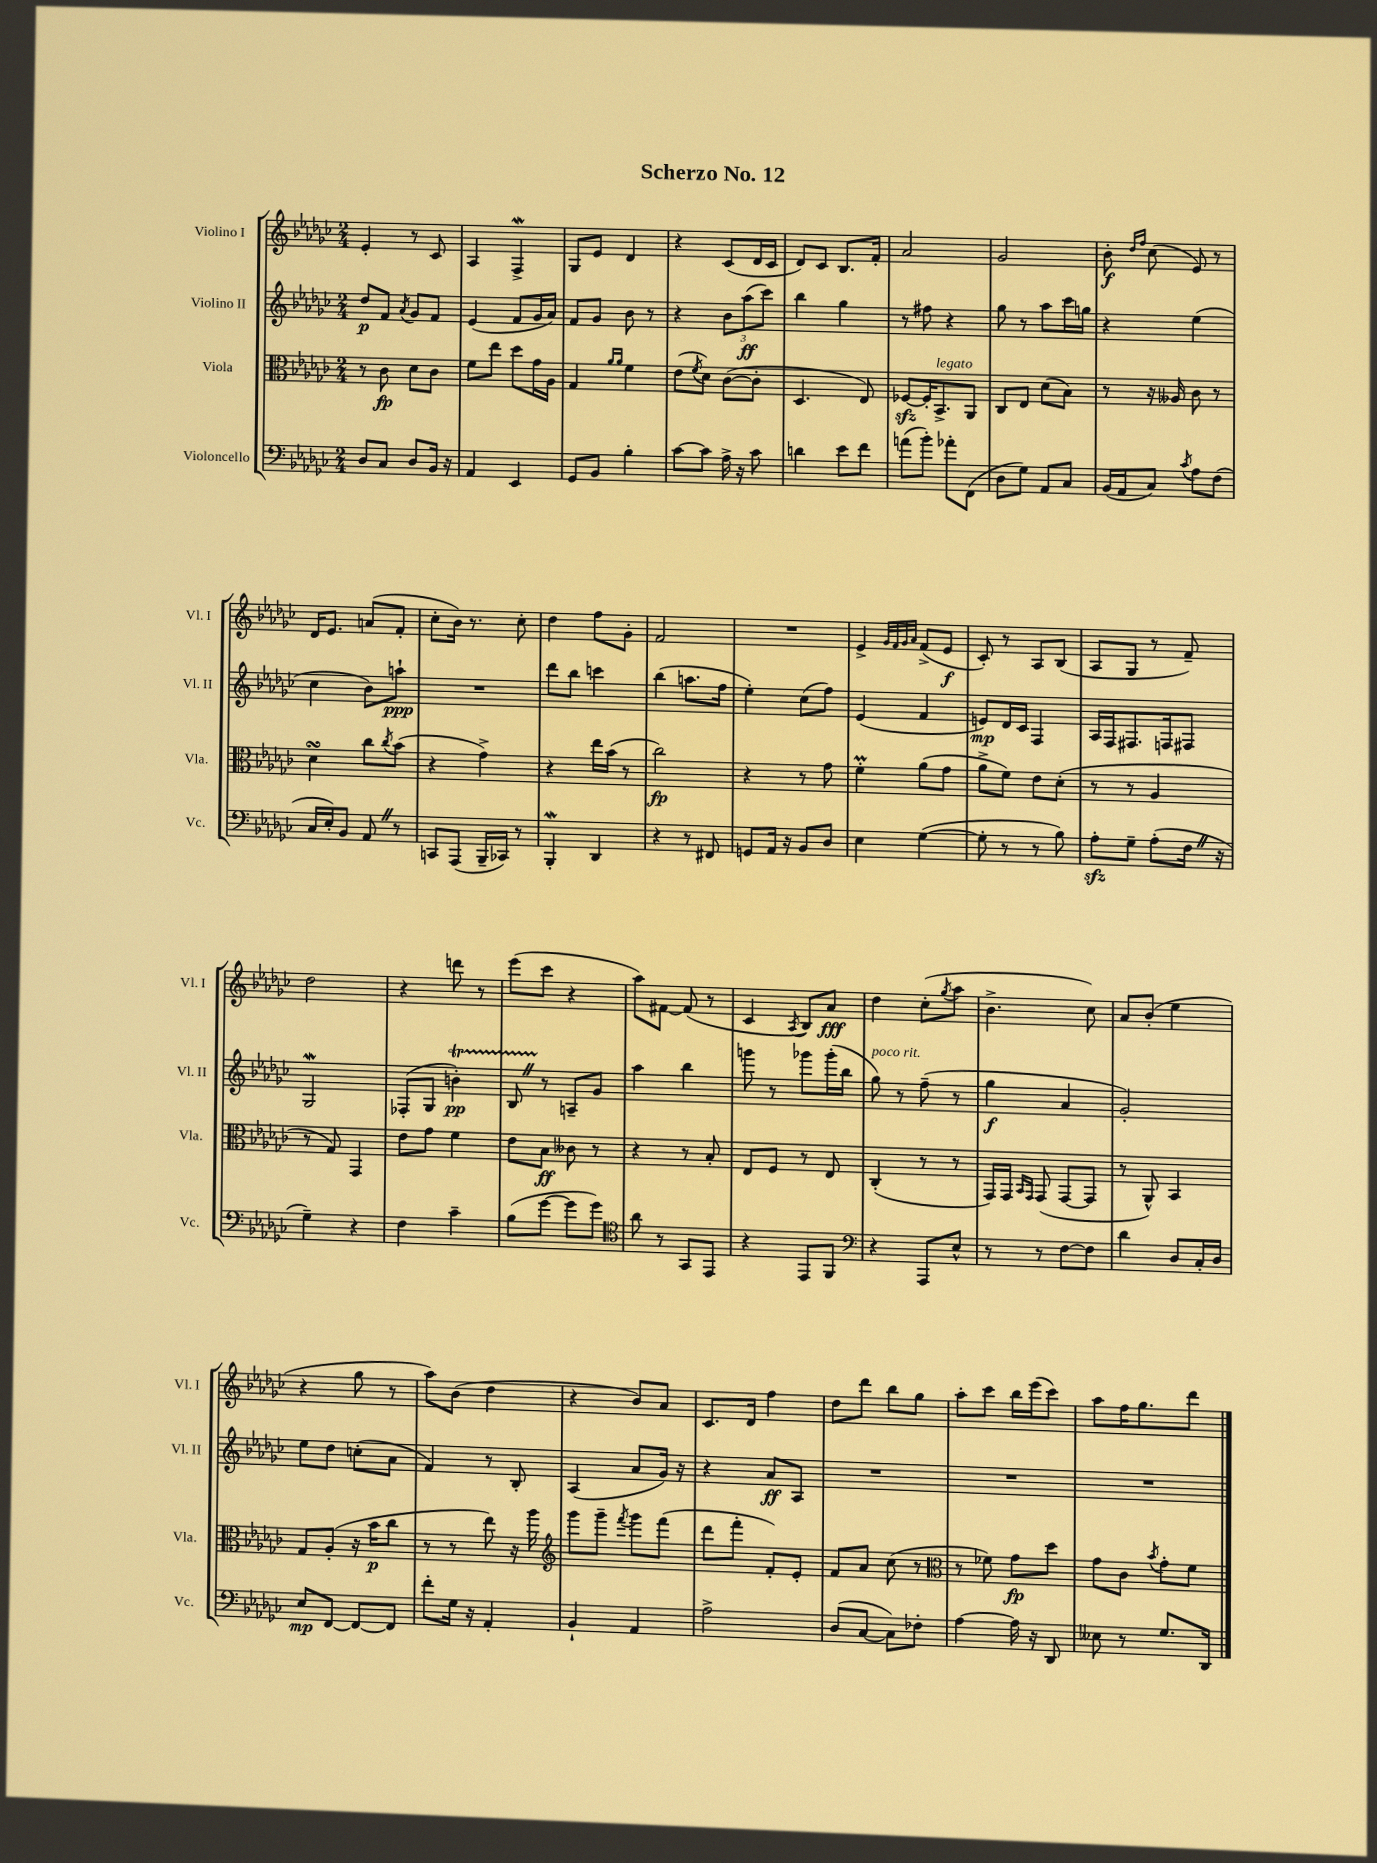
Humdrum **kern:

**kern	**kern	**kern	**kern
*staff4	*staff3	*staff2	*staff1
*clefF4	*clefC3	*clefG2	*clefG2
*k[b-e-a-d-g-c-]	*k[b-e-a-d-g-c-]	*k[b-e-a-d-g-c-]	*k[b-e-a-d-g-c-]
*M2/4	*M2/4	*M2/4	*M2/4
8D-/L	8r	8dd-/L	4e-'/
8C-/J	8c-\	8f/J	.
.	.	8qa-/	.
8D-/L	8d-\L	8g-/L	8r
16BB-/Jk	8c-\J	8f/J	8c-/
16r	.	.	.
=	=	=	=
4AA-/	8f\L	(4e-/	4A-/
.	8ee-\J	.	.
4EE-/	8dd-\L	8f/L	4F^/
.	16g-\L	16g-/L	.
.	16A-\JJ	16a-/JJ)	.
=	=	=	=
8GG-/L	4G-/	8f/L	8G-/L
8BB-/J	.	8g-/J	8e-/J
.	16qqa-/LL	.	.
.	16qqa-/JJ	.	.
4B-'\	4f\	8b-\	4d-/
.	.	8r	.
=	=	=	=
[8c-\L	(8e-\L	4r	4r
.	8qf/	.	.
8c-\]J	8d-\J)	.	.
16A-^\	([8c-\L	12b-\L	(8c-/L
16r	.	.	.
.	.	(12aa-\	.
8c-\	8c-'\]J	.	16d-/L
.	.	12ccc-\J)	.
.	.	.	16c-/JJ
=	=	=	=
4d\	4.D-/	4bb-\	8d-/L)
.	.	.	8c-/J
8e-\L	.	4gg-\	8.B-/L
8f\J	8E-/)	.	.
.	.	.	16f'/Jk
=	=	=	=
(8a\L	[8F-/L	8r	2a-/
8b-'\J)	16F-'/]K	8ff#\	.
.	8.BB-^/	.	.
8a-'\L	.	4r	.
(8FF\J	8AA-/J	.	.
=	=	=	=
8D-\L	8C-/L	8gg-\	2g-/
8G-\J)	8E-/J	8r	.
8AA-/L	(8d-\L	8aa-\L	.
8C-/J	8B-\J)	16ccc-\L	.
.	.	16gg\JJ	.
=	=	=	=
(16BB-/LL	8r	4r	8b-'\
16AA-/J	.	.	.
.	.	.	16qqdd-/LL
.	.	.	16qqff/JJ
8C-/J)	16r	.	(8cc-\
.	16A--/	.	.
8qc-/	.	.	.
8A-\L	8c-\	(4ee-\	8e-/)
(8F\J	8r	.	8r
=	=	=	=
16C-/LL	4d-\	4cc-\	16d-/LK
16E-'/J)	.	.	8.e-/J
8BB-/J	.	.	.
8AA-/	8cc-\L	8b-\L)	(8a/L
.	8qcc-/	.	.
8r	(8b-\J	8aa`\J	8f'/J
=	=	=	=
8CC/L	4r	2r	8cc-'\L
(8AAA-/J	.	.	16b-\Jk)
.	.	.	8.r
16BBB-~/LL	4g-^\)	.	.
16CC-/JJ)	.	.	.
8r	.	.	8cc-'\
=	=	=	=
4BBB-'/	4r	8ddd-\L	4dd-\
.	.	8bb-\J	.
4DD-/	16ee-\LL	4ccc\	8ff\L
.	(16b-\JJ	.	.
.	8r	.	8g-'\J
=	=	=	=
4r	2cc-\)	(4bb-\	2f/
8r	.	8.aa\L	.
8FF#/	.	.	.
.	.	16ff\Jk	.
=	=	=	=
8GG/L	4r	4ee-'\)	2r
16AA-/Jk	.	.	.
16r	.	.	.
8BB-/L	8r	(8cc-\L	.
8D-/J	8g-\	8ff\J)	.
=	=	=	=
4E-\	4f'\	(4e-/	4e-^/
.	.	.	32qqg-/LLL
.	.	.	32qqf/
.	.	.	32qqg-/
.	.	.	32qqa-/JJJ
([4G-\	(8a-\L	4f/	(8f^/L
.	8g-\J	.	8e-/J
=	=	=	=
8G-'\]	8a-^\L	8e/L)	8c-'/)
8r	8f\J)	16d-/L	8r
.	.	16c-/JJ	.
8r	8e-\L	4F/	8A-/L
8B-\)	(8d-'\J	.	(8B-/J
=	=	=	=
8A-'\L	8r	16A-/LL	8A-/L
.	.	16F/J	.
8G-~\J	8r	8.F#/	8G-/J
(8A-'\L	4A-/	.	8r
.	.	16F/k	.
16F\Jk	.	8F#/J	8f~/)
16r	.	.	.
=	=	=	=
4G-~\)	8r	2G-/	2dd-\
.	8G-/)	.	.
4r	4GG-/	.	.
=	=	=	=
4F\	8e-\L	(8F-'/L	4r
.	8g-\J	8G-/J	.
4c-~\	4f\	4b'\)	8ddd\
.	.	.	8r
=	=	=	=
(8B-\L	8e-\L	8B-/	(8eee-\L
[8g-\J	8B-\J	8r	8ccc-\J
8g-\]L	8c--\	8A~/L	4r
8g-\J)	8r	8g-/J	.
=	=	=	=
*clefC4	*	*	*
8a-\	4r	4aa-\	8aa-\L)
8r	.	.	[8f#\J
8GG-/L	8r	4bb-\	(8f#/]
8EE-/J	8B-'/	.	8r
=	=	=	=
4r	8E-/L	8ggg\	4c-/
.	8F/J	8r	.
.	.	.	8qA-/
8EE-/L	8r	8ggg-\L	8B-/L)
8FF/J	8E-/	(16ggg-'\L	8a-/J
.	.	16bb-\JJ	.
=	=	=	=
*clefF4	*	*	*
4r	(4C-'/	8gg-\)	4dd-\
.	.	8r	.
8AAA-/L	8r	(8ff~\	(8cc-'\L
.	.	.	8qgg-/
8E-^^/J	8r	8r	8aa-\J
=	=	=	=
8r	16GG-/LL)	4gg-\	4.b-^\
.	16GG-/JJ	.	.
.	16qqBB-/LL	.	.
.	16qqGG-/JJ	.	.
8r	(8GG-/	.	.
[8F\L	[8GG-/L	4a-/	.
8F\]J	8GG-/]J	.	8cc-\)
=	=	=	=
4d-\	8r	2g-'/)	8a-/L
.	8AA-^^/)	.	(8b-'/J
8D-/L	4BB-/	.	4ee-\
16C-'/L	.	.	.
16D-/JJ	.	.	.
=	=	=	=
8E-/L	8G-/L	8ee-\L	4r
[8FF/J	(8A-'/J	8dd-\J	.
8FF/_L	16r	(8cc'\L	8gg-\
.	16b-\LK	.	.
8FF/]J	8cc-\J	8a-\J	8r
=	=	=	=
8f'\L	8r	4f/)	8aa-\L)
16G-\Jk	8r	.	(8b-\J
16r	.	.	.
4AA-'/	8ee-\)	8r	4dd-\
.	16r	8B-'/	.
.	16aa-\	.	.
=	=	=	=
*	*clefG2	*	*
4BB-`/	8ggg-\L	(4A-/	4r
.	8ggg-~\J	.	.
.	8qfff/	.	.
4AA-/	8ggg-\L	8a-/L	8b-/L)
.	(8fff\J	16g-/Jk)	8a-/J
.	.	16r	.
=	=	=	=
2A-^\	8ddd-\L	4r	8.c-/L
.	8fff'\J	.	.
.	.	.	16d-/Jk
.	8f'/L)	8a-/L	4ff\
.	8e-'/J	8A-/J	.
=	=	=	=
(8D-/L	8f/L	2r	8dd-\L
[8C-/J	8a-/J	.	8ddd-\J
8C-\]L)	(8cc-\	.	8bb-\L
8F-'\J	8r	.	8gg-\J
=	=	=	=
*	*clefC3	*	*
[4A-\	8r	2r	8aa-'\L
.	8f-\)	.	8ccc-\J
16A-\]	8g-\L	.	16bb-\LL
16r	.	.	(16eee-\J
8DD-/	8dd-\J	.	8ccc-\J)
=	=	=	=
8E--\	8g-\L	2r	8aa-\L
8r	8c-\J	.	16ff\K
.	.	.	8.gg-\
.	8qb-/	.	.
8.G-/L	8g-'\L	.	.
.	8f\J	.	8ddd-\J
16DD-/Jk	.	.	.
==	==	==	==
*-	*-	*-	*-
